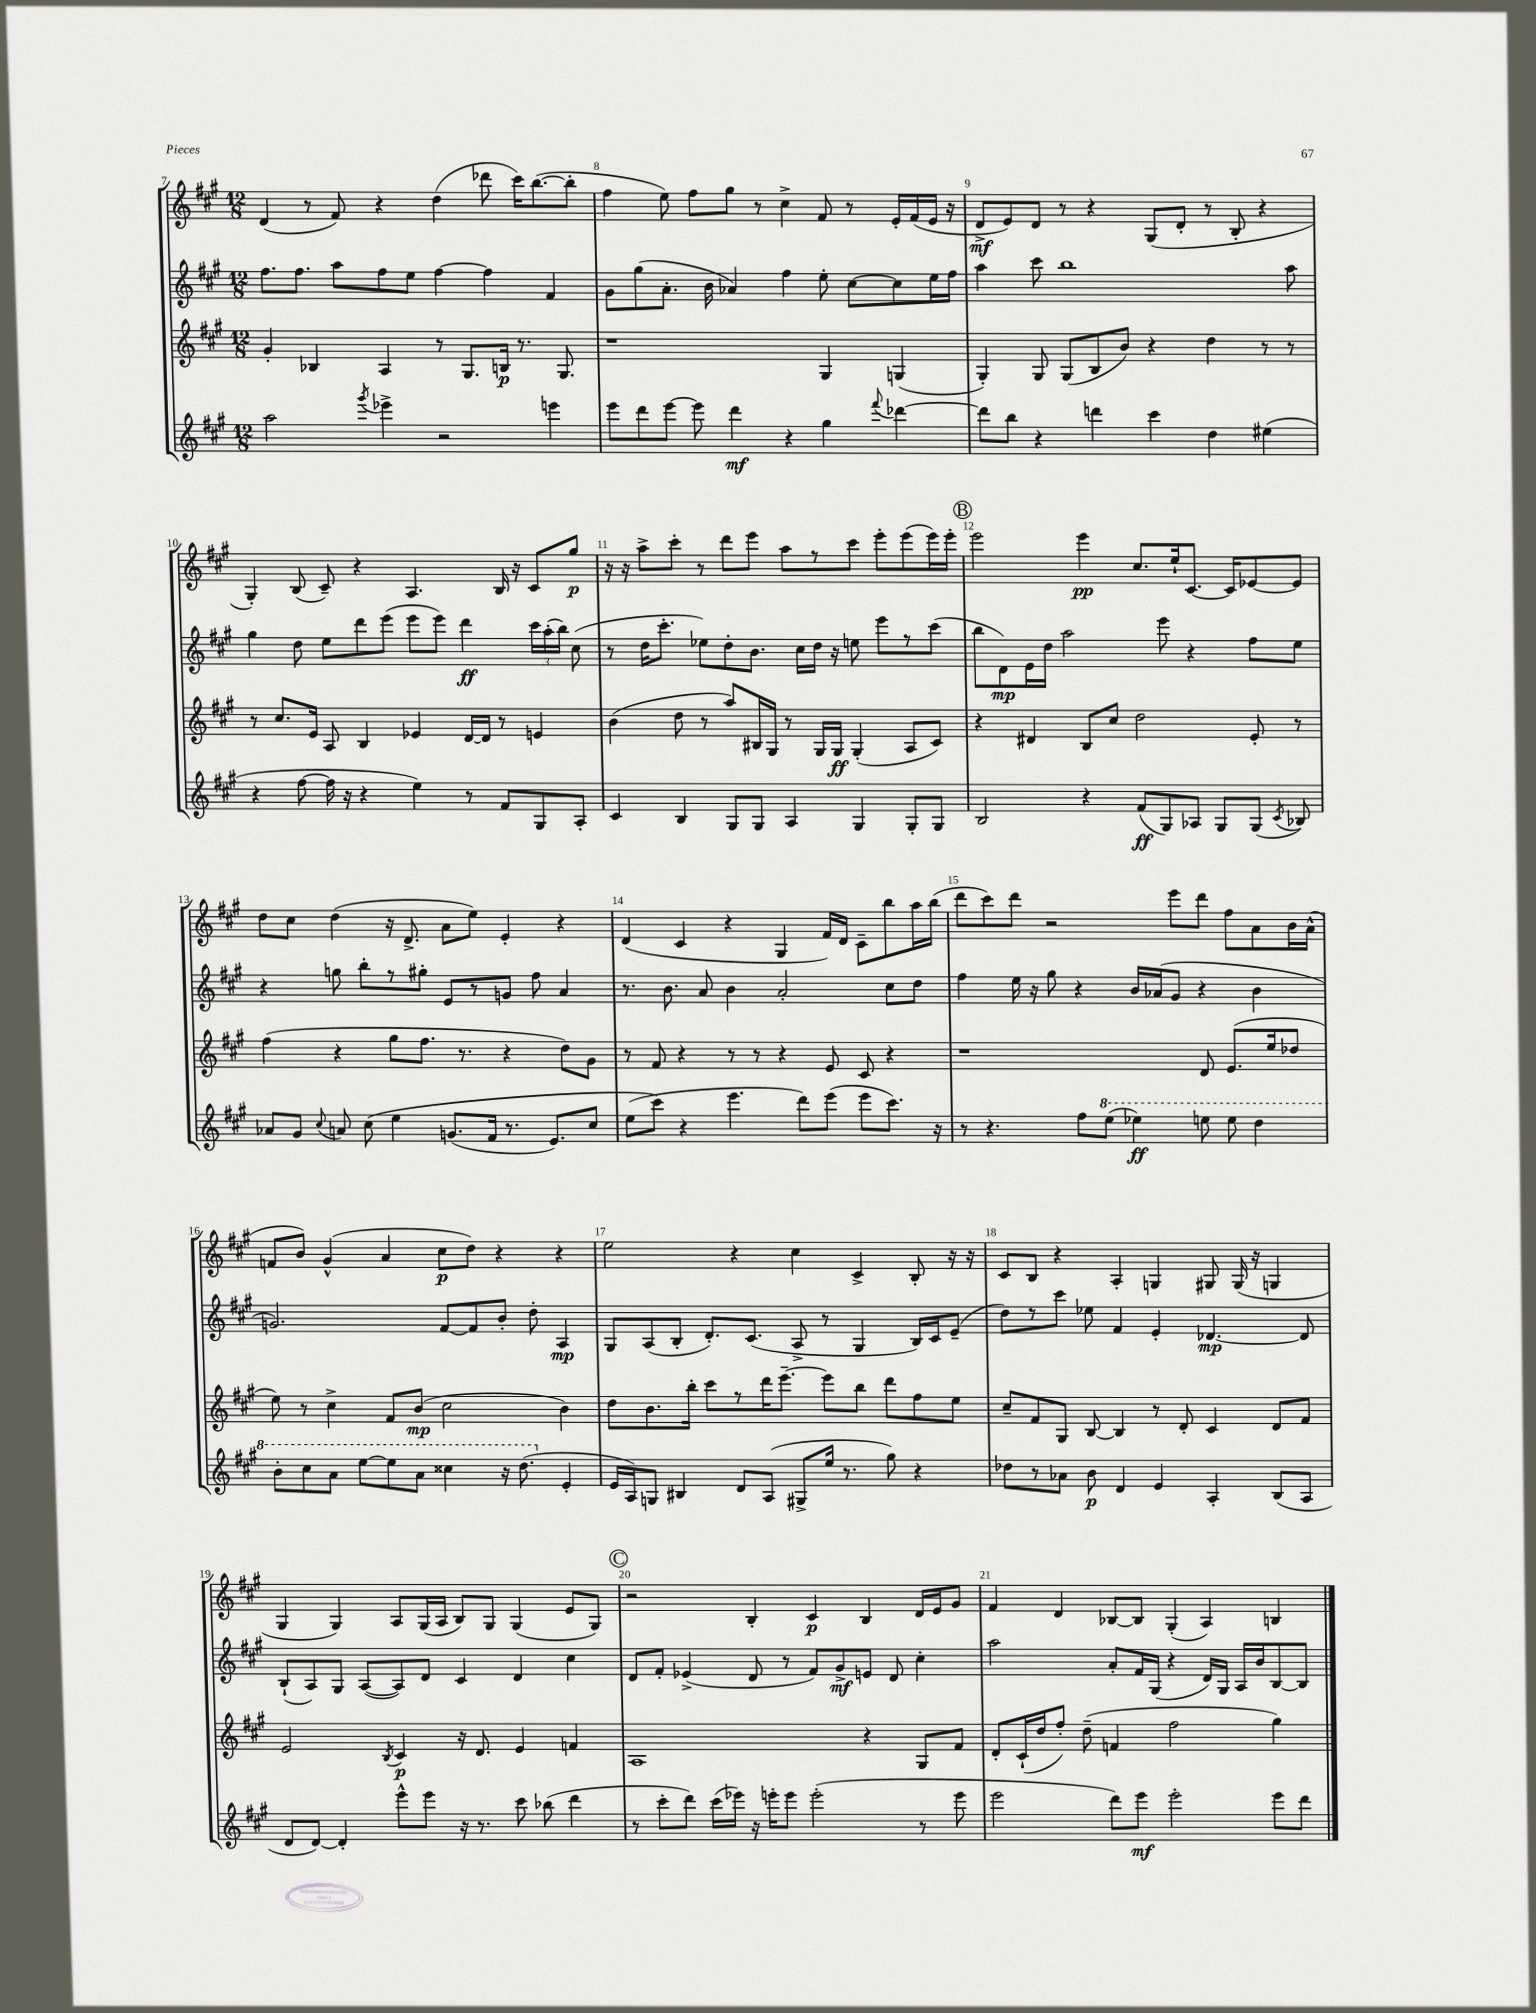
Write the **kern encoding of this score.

**kern	**kern	**kern	**kern
*staff4	*staff3	*staff2	*staff1
*clefG2	*clefG2	*clefG2	*clefG2
*k[f#c#g#]	*k[f#c#g#]	*k[f#c#g#]	*k[f#c#g#]
*M12/8	*M12/8	*M12/8	*M12/8
2aa\	4g#'/	8.ff#\L	(4d/
.	.	8.ff#\J	.
.	4B-/	.	8r
.	.	8aa\L	8f#/)
8qggg#/	.	.	.
4eee-^\	4A/	8ff#\	4r
.	.	8ee\J	.
2r	8r	[4ff#\	(4dd\
.	8.G#/L	.	.
.	.	4ff#\]	8ddd-\
.	16B/Jk	.	.
.	8.r	.	16ccc#\LK)
.	.	.	([8.bb\
4eee\	.	4f#/	.
.	8.G#/	.	.
.	.	.	8bb'\]J
=	=	=	=
8eee\L	1r	8g#\L	4ff#\
8ddd\	.	(8gg#\	.
[8eee\J	.	8.a'\J	8ee\)
8eee\]	.	.	8ff#\L
.	.	16b\	.
4ddd\	.	4a-/)	8gg#\J
.	.	.	8r
4r	.	4ff#\	4cc#^\
4gg#\	4G#/	8ee'\	8f#/
.	.	[8cc#\L	8r
8qqfff#/	.	.	.
[4ddd-\	(4G/	8cc#\]	16e'/LL
.	.	.	(16f#/
.	.	16ee\L	16e/JJ
.	.	16ff#\JJ	16r
=	=	=	=
8ddd-\]L	4G#'/)	4aa\	8d^/L
8bb\J	.	.	8e/)
4r	8G#/	8ccc#\	8d/J
.	(8G#/L	1bb	8r
4ddd\	8B/	.	4r
.	8b/J)	.	.
4ccc#\	4r	.	(8G#/L
.	.	.	8d'/J
4dd\	4dd\	.	8r
.	.	.	8B'/
(4ee#\	8r	.	4r
.	8r	8aa\	.
=	=	=	=
4r	8r	4gg#\	4G#'/)
.	8.cc#/L	.	.
[8ff#\	.	8dd\	(8B/
.	16e/Jk	.	.
16ff#\]	8A/	8ee\L	8c#~/)
16r	.	.	.
4r	4B/	8ddd\	4r
.	.	(8eee\J	.
4ee\)	4e-/	8eee\L	4.A/
.	.	8eee\J)	.
8r	[16d/LL	4ddd\	.
.	16d/]JJ	.	.
8f#/L	8r	.	16B/
.	.	.	16r
8G#/	4e/	24ccc#\LL	8c#/L
.	.	(24aa'\	.
.	.	24bb\JJ)	.
8A'/J	.	(8cc#\	8gg#/J
=	=	=	=
4c#/	(4b\	8r	16r
.	.	.	16r
.	.	16dd\LK	8aa^\L
.	.	8.ccc#'\J	.
4B/	8dd\	.	8ccc#'\J
.	8r	8ee-\L)	8r
8G#/L	8aa/L)	8dd'\	8ddd\L
8G#/J	16B#/L	8.b\J	8eee\J
.	16G#/JJ	.	.
4A/	8r	.	8aa\L
.	.	16cc#\LL	.
.	16G#/LL	16dd\JJ	8r
.	16G#/JJ	16r	.
4G#/	(4G#'/	8ee\	8ccc#\J
.	.	8eee\L	8eee'\L
8G#'/L	8A/L	8r	(8eee\
8G#/J	8c#/J)	(8ccc#\J	16eee\L)
.	.	.	16eee'\JJ
=	=	=	=
2B/	4r	8bb\L	2eee\
.	.	8d\)	.
.	4d#/	16e\L	.
.	.	16dd\JJ	.
.	.	2aa\	.
4r	8B/L	.	4eee\
.	8cc#/J	.	.
(8f#/L	2dd\	.	8.cc#/L
8G#/)	.	8eee\	.
.	.	.	16ee`/k
8A-/J	.	4r	[8.c#/J
8G#/L	.	.	.
.	.	.	16c#/]LK
(8G#/J	8e'/	8ff#\L	[8e-/
8qc#/	.	.	.
8B-/)	8r	8ee\J	8e-/]J
=	=	=	=
8a-/L	(4ff#\	4r	8dd\L
8g#/J	.	.	8cc#\J
8qqcc#/	.	.	.
8a/	4r	8gg\	(4dd\
&(8cc#\	.	8bb'\L	.
4ee\	8gg#\L	8r	16r
.	.	.	8.d^/
.	8.ff#\J	8gg#'\J	.
(8.g/L	.	8e/L	8a\L
.	8.r	.	.
.	.	8r	8ee\J)
16f#/Jk	.	.	.
8.r	4r	8g/J	4e'/
.	.	8ff#\	.
8.e/L)	.	.	.
.	8dd\L)	4a/	4r
8cc#/J	8g#\J	.	.
=	=	=	=
(8ee\L	8r	8.r	(4d/
8ccc#\J&)	8f#/	.	.
.	.	8.b\	.
4r	4r	.	4c#/
.	.	8a/	.
4.eee\	8r	4b\	4r
.	8r	.	.
.	4r	2a'/	4G#/
8ddd\L)	.	.	.
(8eee\J	8e/	.	16f#/LL)
.	.	.	16d/JJ
8eee\L	8c#/	.	8c#~\L
8.ccc#\J)	4r	8cc#\L	8bb\
.	.	8dd\J	16aa\L
16r	.	.	(16bb\JJ
=	=	=	=
8r	1r	4ff#\	8ddd\L
4.r	.	.	8ccc#\)
.	.	16ee\	8ddd\J
.	.	16r	.
.	.	8gg#\	2r
8ff#\L	.	4r	.
(8eee\J	.	.	.
4eee-\)	.	16b/LL	.
.	.	(16a-/J	.
.	.	8g#/J	8eee\L
8eee\	8d/	4r	8ddd\J
8eee\	(8.e/L	.	8ff#\L
4ddd\	.	4b\	8a\
.	16ee/k	.	.
.	8dd-/J	.	16b\L
.	.	.	(16a^^\JJ
=	=	=	=
8bb'\L	8ee\)	2.g/)	8f/L
8ccc#\	8r	.	8b/J)
8aa\J	4cc#^\	.	(4g#^^/
[8eee\L	.	.	.
8eee\]	8f#/L	.	4a/
8aa\J	(8b/J	.	.
4ccc##\	2cc#\	[8f#/L	8cc#\L
.	.	8f#/]	8dd\J)
16r	.	8b'/J	4r
(8.ddd\	.	.	.
.	.	8dd'\	.
4e'/	4b\)	4A/	4r
=	=	=	=
16e/LL	8dd\L	8G#/L	2ee\
16A/J)	.	.	.
8G/J	8.b\	(8A/	.
4B#/	.	8B'/J	.
.	16bb'\Jk	.	.
.	8ccc#\L	8.d'/L)	.
8d/L	8r	.	4r
.	.	(8.c#/J	.
(8A/J	16ddd\K	.	.
.	[8.eee~\J	.	.
8G#^/L	.	8A^/	4cc#\
16ee/Jk	8eee\]L	8r	.
8.r	.	.	.
.	8bb\J	4G#/	4c#^/
8gg#\)	8ddd\L	.	.
4r	8ff#\	16B/LL)	8B'/
.	.	16c#/J	.
.	8ee\J	(8e~/J	16r
.	.	.	16r
=	=	=	=
8dd-\L	8cc#~/L	8dd\L)	8c#/L
8r	8f#/	8r	8B/J
8a-\J	8G#/J	8ccc#\J	4r
8b\	[8B/	8ee-\	.
4d/	4B/]	4f#/	4A'/
4e/	8r	4e'/	4G/
.	8d'/	.	.
4A'/	4c#/	[4.d-/	8G#/
.	.	.	(16G#/
.	.	.	16r
(8B/L	8d/L	.	4G/
8A/J	8f#/J	8d-/]	.
=	=	=	=
8d/L	2e/	(8B`/L	4G#/
[8d/J)	.	8A/)	.
4d'/]	.	8G#/J	4G#/)
.	.	([8A/L	.
.	8qB/	.	.
8eee^^\L	4c#/	8A/])	8A/L
8eee\J	.	8d/J	(16G#/L
.	.	.	16A/JJ
16r	16r	4c#/	8B/L)
8.r	8.d/	.	.
.	.	.	8G#/J
8ccc#\	4e/	4d/	(4G#/
(8bb-\	.	.	.
4ddd\	4f/	4cc#\	8e/L
.	.	.	8G#/J)
=	=	=	=
8r	1A	8d/L	2r
8ccc#'\L	.	8f#'/J	.
8ddd\J)	.	(4e-^/	.
(16ccc#\LL	.	.	.
16eee-\JJ)	.	.	.
16r	.	8d/	4B'/
16eee'\LK	.	.	.
8eee\J	.	8r	.
(2eee'\	.	8f#/L)	4c#/
.	.	8g#^/	.
.	4r	8e/J	4B/
.	.	8d/	.
8r	8G#/L	4cc#'\	16d/LL
.	.	.	16e/J
8eee\	8f#/J	.	8g#/J
=	=	=	=
2eee\	8d'/L	2aa\	4f#/
.	(16c#`/L	.	.
.	16dd/J	.	.
.	8ff#'/J)	.	4d/
.	(8dd~\	.	.
8ddd\L)	4f/	8a'/L	[8B-/L
8eee\J	.	16f#/L	8B-/]J
.	.	(16G#/JJ	.
2eee'\	2ff#\	4r	(4G#'/
.	.	16d/LL)	4A/)
.	.	16G#/JJ	.
.	.	16A/LL	.
.	.	16b/J	.
8eee\L	4gg#\)	[8B/	4B/
8ddd\J	.	8B/]J	.
==	==	==	==
*-	*-	*-	*-
